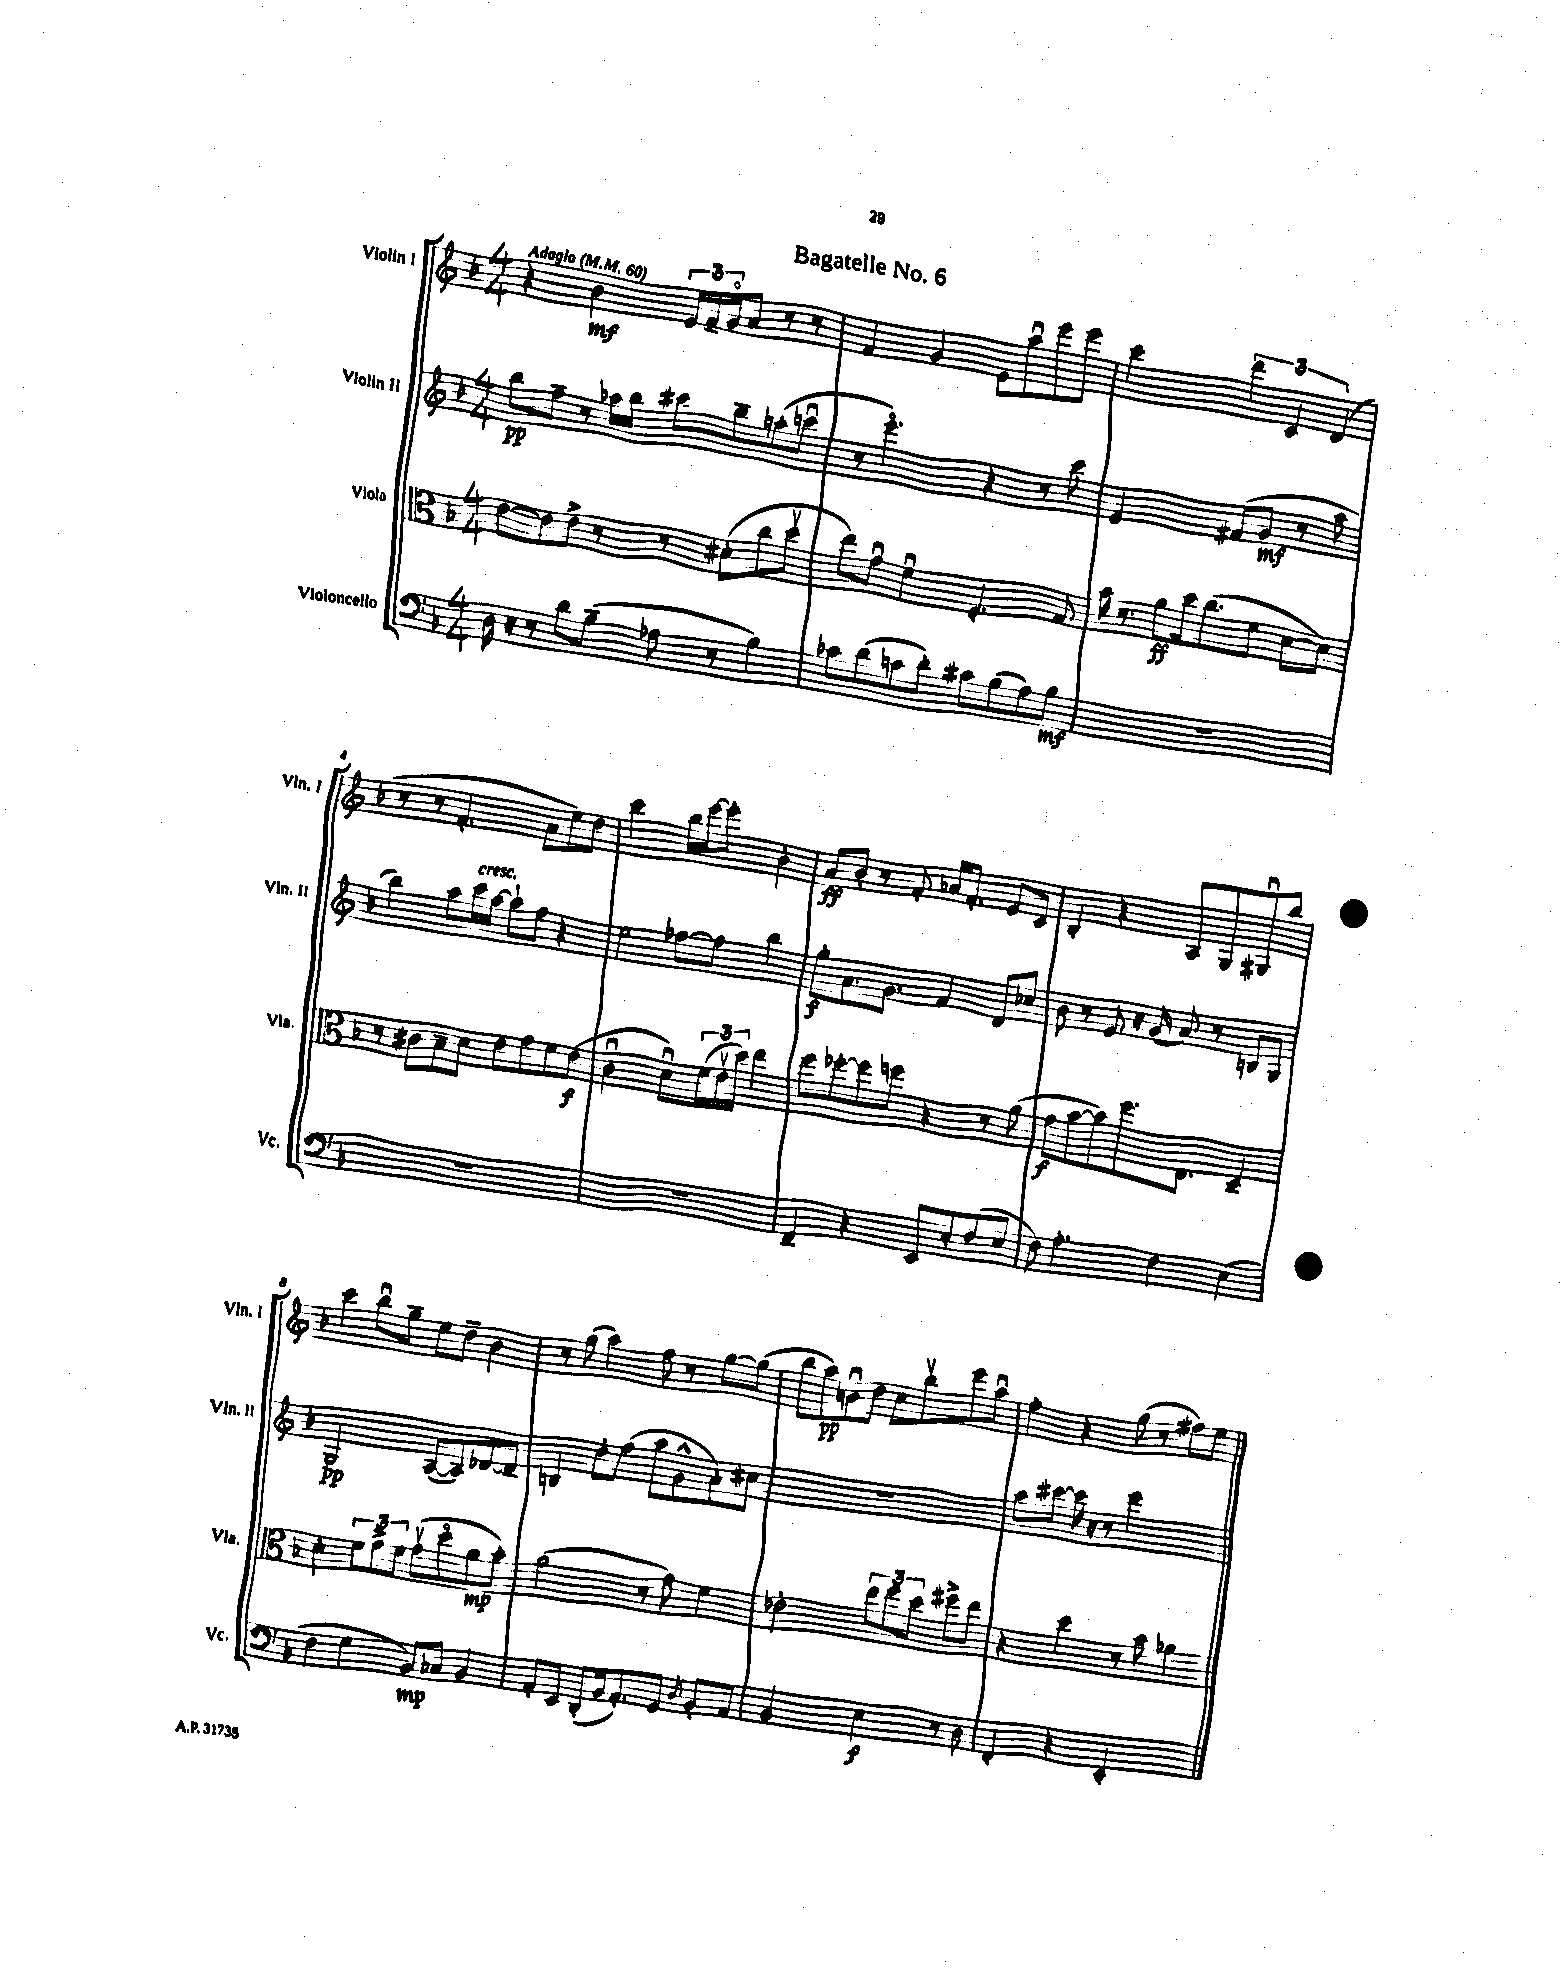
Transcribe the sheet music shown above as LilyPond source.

\header { title = "Bagatelle No. 6" }
<<
\new StaffGroup <<
\new Staff = "s0" \with { instrumentName = "Violin I" shortInstrumentName = "Vln. I" } {
    \clef treble \key f \major \numericTimeSignature \time 4/4 \tempo "Adagio" 4 = 60
    r4 bes'4\mf \tuplet 3/2 { e'16 f'16-- g'16\flageolet } a'8 r8 r8 |
    f'4 g'4 e'8 a''8\downbow e'''8 e'''8 |
    c'''2 \tuplet 3/2 { d'''4 c'4 d'4( } |
    r8 r8 f'4.-. a'8 e''8) d''8 |
    c'''2 bes''16 e'''16~ e'''8-. bes'4-. |
    a'8\ff bes'8-. r8 f'8-. aes'16 f'8.-. e'8 c'8 |
    bes4-. r4 a8 g8 gis8\downbow bes''8 |
    c'''4 bes''8\downbow g''8-- e''8 d''8-- bes'4 |
    r8 g''8( a''4) f''8 r8 g''8~ g''8( |
    bes''8 a''8\pp) b'8\downbow d''8 c''8 bes''8\upbow e'''8 a''8\downbow |
    f''4-. r4 g''8( r8 fis''8) e''8 \bar "|." |
}
\new Staff = "s1" \with { instrumentName = "Violin II" shortInstrumentName = "Vln. II" } {
    \clef treble \key f \major \numericTimeSignature \time 4/4
    bes''8\pp f''8-- r8 aes''16 bes''16 cis'''8 bes''8-- a''8-.( c'''8\downbow |
    r8 e'''4.\flageolet) r4 r8 c'''8 |
    e'2 fis'8( g'8\mf r8 a''8 |
    bes''4) a''8 c'''16^\markup { \italic "cresc." } a''16~ a''8-! f''8 r4 |
    e''2 fes''8~ fes''8 bes''4 |
    g''8-.\f a'8. g'8. f'4 d'8 ces''8 |
    bes'8 r8 e'8 r16 g'16( a'8) r8 b8 g8 |
    g2\pp a8~( a8) des'8~ des'8-- |
    b4 d''8-. f''8( a''8 g'8-^ a'8-.) cis''8 |
    R1 |
    a''8 cis'''8~ cis'''16 r16 r8 e'''2 \bar "|." |
}
\new Staff = "s2" \with { instrumentName = "Viola" shortInstrumentName = "Vla." } {
    \clef alto \key f \major \numericTimeSignature \time 4/4
    e'8~ e'8 e'8-> r8 r8 dis'8-.( c''8 d''8\upbow |
    e''8) g'8\downbow f'4\downbow f4.-. g8 |
    bes'16 r8. a'8\ff d''16 c''8.( f'8 d'8~ d'8) |
    r8 cis'8 bes8-- d'8 e'8 g'8 f'8 e'8\f( |
    c'2\downbow d'8\downbow) \tuplet 3/2 { f'16( e'16\upbow d''16) } e''4 |
    f''8 fes''8~-. fes''8 f''8 r4 r8 a'8( |
    g'8\f bes'8~ bes'8) f''8. e8. d4-- |
    d'4-. \tuplet 3/2 { f'8 g'8-> f'8 } g'8\upbow( d''8\flageolet a'8\mp bes'8-.) |
    a'2( r8 g'8) f'4 |
    ees'2-. \tuplet 3/2 { e''8 f''8 d''8 } fis''8-> e''8 |
    r4 d''4 r8 bes'8 aes'4 \bar "|." |
}
\new Staff = "s3" \with { instrumentName = "Violoncello" shortInstrumentName = "Vc." } {
    \clef bass \key f \major \numericTimeSignature \time 4/4
    d16 r16 r8 d'8 bes8--( aes8 r8 bes4) |
    ces'8 d'8( c'8 d'8-.) cis'8 bes8( a8) bes8\mf |
    R1 |
    R1 |
    R1 |
    f,4-- r4 e,8 e8-. f8( e8 |
    f8) a4.-. f4 e4( |
    f4 g4 bes,8\mp) ces8 bes,4 |
    a,8-. e,8 d,8-.( bes,16 a,8.-.) g,8 \acciaccatura { d8 } bes,8-. a,8 |
    bes,2 e4\f r8 d8 |
    f,4-. r4 e,2-. \bar "|." |
}
>>
>>
